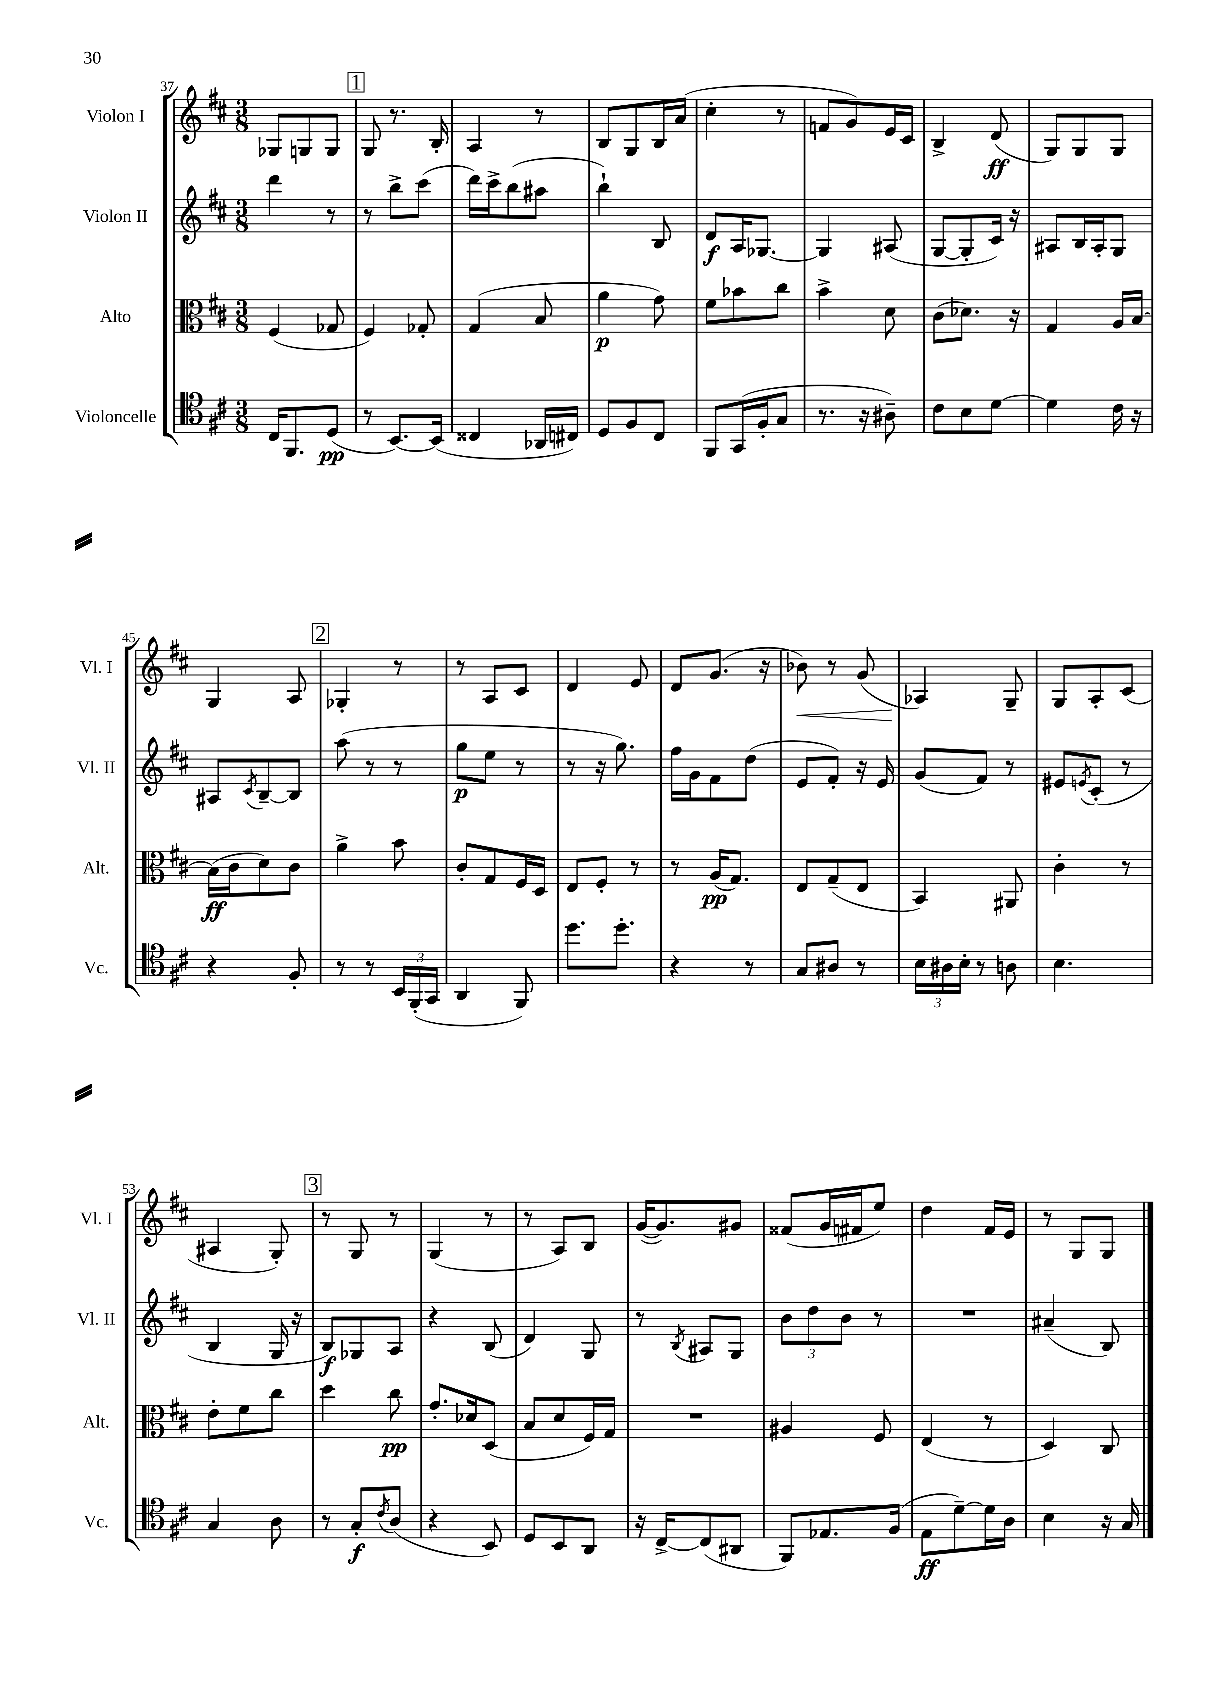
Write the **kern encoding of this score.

**kern	**kern	**kern	**kern
*staff4	*staff3	*staff2	*staff1
*clefC4	*clefC3	*clefG2	*clefG2
*k[f#c#]	*k[f#c#]	*k[f#c#]	*k[f#c#]
*M3/8	*M3/8	*M3/8	*M3/8
16C#/LK	(4F#/	4ddd\	8G-/L
8.FF#/	.	.	.
.	.	.	8G/
(8D/J	8G-/	8r	8G/J
=	=	=	=
8r	4F#/)	8r	8G/
[8.BB/L)	.	8bb^\L	8.r
.	8G-'/	(8ccc#\J	.
(16BB/]Jk	.	.	16B'/
=	=	=	=
4C##/	(4G/	16ddd\LL)	4A/
.	.	16ccc#^\J	.
.	.	(8bb\	.
16AA-/LL	8B/	8aa#\J	8r
16C#/JJ)	.	.	.
=	=	=	=
8D/L	4a\	4bb`\)	8B/L
8F#/	.	.	8G/
8C#/J	8g\)	8B/	16B/L
.	.	.	(16a/JJ
=	=	=	=
8FF#/L	8f#\L	8d/L	4cc#'\
(16GG/L	8b-\	16A/K	.
16F#'/J	.	[8.G-/J	.
8G/J	8cc#\J	.	8r
=	=	=	=
8.r	4b^\	4G-/]	8f/L
.	.	.	8g/)
16r	.	.	.
8A#~\)	8d\	(8A#/	16e/L
.	.	.	16c#/JJ
=	=	=	=
8c#\L	(8c#\L	[8G/L	4B^/
8B\	8.d-\J)	8G'/]	.
[8d\J	.	16c#/Jk)	(8d/
.	16r	16r	.
=	=	=	=
4d\]	4G/	8A#/L	8G/L)
.	.	16B/L	8G/
.	.	16A#'/J	.
16c#\	16A/LL	8G/J	8G/J
16r	[16B/JJ	.	.
=	=	=	=
4r	(16B\]LL	8A#/L	4G/
.	16c#\J	.	.
.	.	8qc#/	.
.	8d\)	[8B~/	.
8F#'/	8c#\J	8B/]J	8A/
=	=	=	=
8r	4a^\	(8aa\	4G-'/
8r	.	8r	.
24BB/LL	8b\	8r	8r
(24FF#'/	.	.	.
24GG/JJ	.	.	.
=	=	=	=
4AA/	8c#'/L	8gg\L	8r
.	8G/	8ee\J	8A/L
8FF#/)	16F#/L	8r	8c#/J
.	16D/JJ	.	.
=	=	=	=
8.dd\L	8E/L	8r	4d/
.	8F#'/J	16r	.
8.dd'\J	.	8.gg\)	.
.	8r	.	8e/
=	=	=	=
4r	8r	16ff#\LL	8d/L
.	.	16g\J	.
.	(16A/LK	8f#\	(8.g/J
.	8.G/J)	.	.
8r	.	(8dd\J	.
.	.	.	16r
=	=	=	=
8G/L	8E/L	8e/L	8b-\)
8A#/J	(8G~/	8f#'/J)	8r
8r	8E/J	16r	(8g/
.	.	16e/	.
=	=	=	=
24B\LL	4BB/)	(8g/L	4A-/)
24A#\	.	.	.
24B'\JJ	.	.	.
8r	.	8f#/J)	.
8A\	8AA#/	8r	8G~/
=	=	=	=
4.B\	4c#'\	8e#/L	8G/L
.	.	8qe/	.
.	.	(8c#'/J	8A'/
.	8r	8r	(8c#/J
=	=	=	=
4G/	8e'\L	4B/	4A#/
.	8f#\	.	.
8A\	8cc#\J	16G/	8G'/)
.	.	16r	.
=	=	=	=
8r	4dd\	8B/L)	8r
8G'/L	.	8G-/	8G/
8qc#/	.	.	.
(8A/J	8cc#\	8A/J	8r
=	=	=	=
4r	8.g'/L	4r	(4G/
.	16d-/k	.	.
8BB/)	(8D/J	(8B/	8r
=	=	=	=
8D/L	8B/L	4d/)	8r
8BB/	8d/	.	8A/L)
8AA/J	16F#/L)	8G/	8B/J
.	16G/JJ	.	.
=	=	=	=
16r	4.r	8r	([16g/LK
[16C#^/LK	.	.	8.g/])
.	.	8qB/	.
(8C#/]	.	8A#/L	.
8AA#/J	.	8G/J	8g#/J
=	=	=	=
8FF#/L)	4A#/	12b\L	(8f##/L
.	.	12dd\	.
8.E-/	.	.	16g/L
.	.	12b\J	.
.	.	.	16f#/J
.	8F#/	8r	8ee/J)
(16F#/Jk	.	.	.
=	=	=	=
8E\L	(4E/	4.r	4dd\
[8d~\)	.	.	.
16d\]L	8r	.	16f#/LL
16A\JJ	.	.	16e/JJ
=	=	=	=
4B\	4D/)	(4a#~/	8r
.	.	.	8G/L
16r	8C#/	8B/)	8G/J
16G/	.	.	.
==	==	==	==
*-	*-	*-	*-
